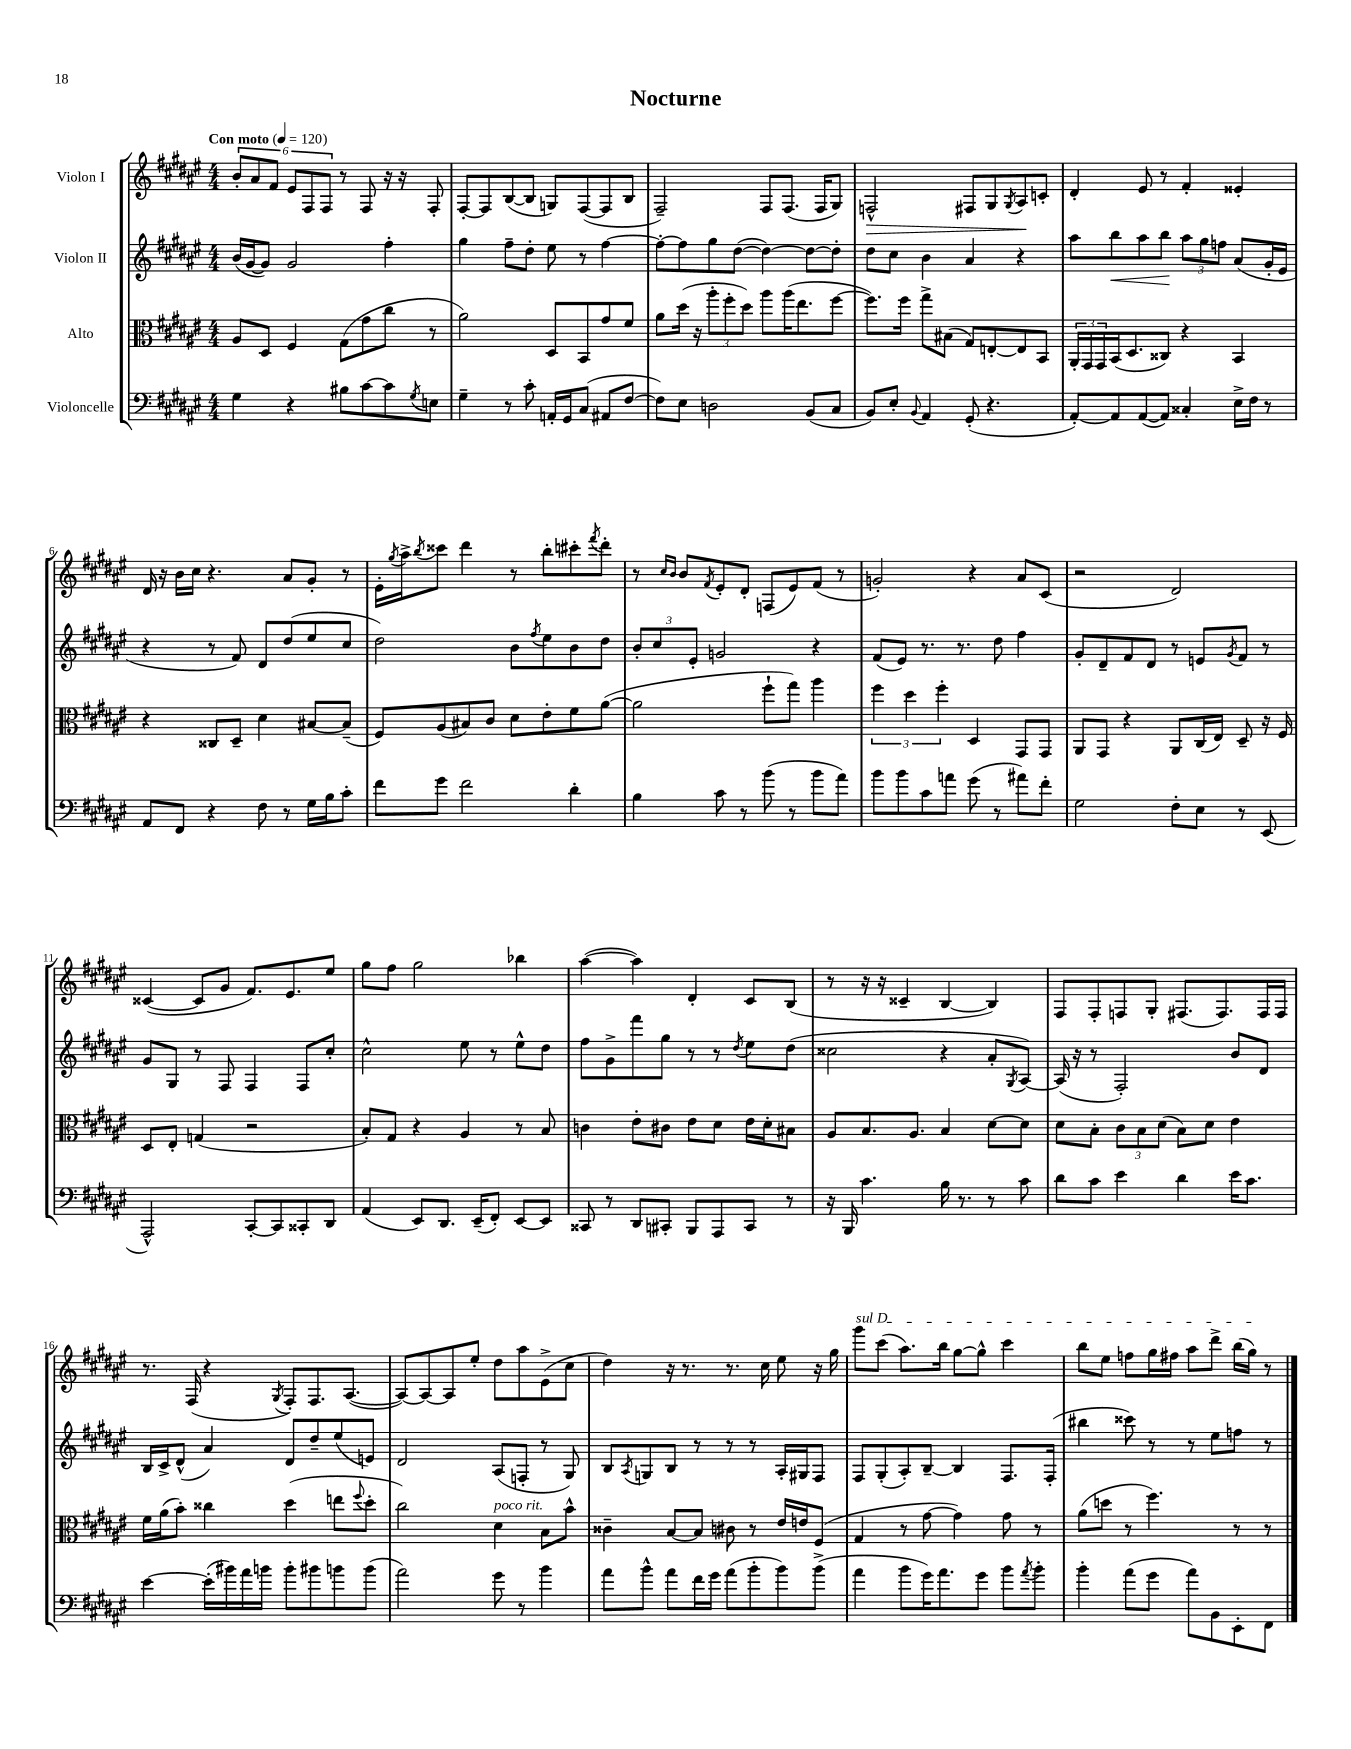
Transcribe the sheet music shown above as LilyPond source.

\header { title = "Nocturne" }
<<
\new StaffGroup <<
\new Staff = "s0" \with { instrumentName = "Violon I" } {
    \clef treble \key fis \major \numericTimeSignature \time 4/4 \tempo "Con moto" 4 = 120
    \tuplet 6/4 { b'8-. ais'8 fis'8 eis'8 fis8 fis8 } r8 fis8 r16 r16 fis8-. |
    fis8~-. fis8 b8~( b8 g8) fis8~( fis8 b8 |
    fis2--) fis8 fis8.( fis16 gis8) |
    f2-^\> fis8 gis8 \acciaccatura { gis8 } ais8\! c'8-. |
    dis'4-. eis'8 r8 fis'4-. eisis'4-. |
    dis'16 r16 b'16 cis''16 r4. ais'8 gis'8-. r8 |
    eis'16-. \acciaccatura { gis''8 } ais''16-> \acciaccatura { b''8 } cisis'''8 dis'''4 r8 b''8-. cis'''8-. \acciaccatura { fis'''8 } dis'''8-. |
    r8 \grace { cis''16 b'16 } b'8 \acciaccatura { fis'8 } eis'8-. dis'8-. f8( eis'8) fis'8( r8 |
    g'2-.) r4 ais'8 cis'8( |
    r2 dis'2) |
    cisis'4~( cisis'8 gis'8 fis'8.) eis'8. eis''8 |
    gis''8 fis''8 gis''2 bes''4 |
    ais''4~( ais''4) dis'4-. cis'8 b8( |
    r8 r16 r16 cisis'4-- b4~ b4) |
    fis8 fis8-. f8 gis8-. fis8.( fis8.) fis16 fis16 |
    r8. fis16( r4 \acciaccatura { gis8 } fis8-.) fis8. ais8.~( |
    ais8~) ais8~ ais8 eis''8-. dis''8 ais''8 eis'8->( cis''8 |
    dis''4) r16 r8. r8. cis''16 eis''8 r16 gis''16 |
    \once \override TextSpanner.bound-details.left.text = \markup { \italic "sul D" } gis'''8\startTextSpan cis'''8( ais''8.) b''16 gis''8~ gis''8-^ cis'''4 |
    b''8 eis''8 f''8 gis''16 fis''16 ais''8 dis'''8-> b''16( gis''16\stopTextSpan) r8 \bar "|." |
}
\new Staff = "s1" \with { instrumentName = "Violon II" } {
    \clef treble \key fis \major \numericTimeSignature \time 4/4
    b'16( gis'16~ gis'8) gis'2 fis''4-. |
    gis''4 fis''8-- dis''8-. eis''8 r8 fis''4~ |
    fis''8~-. fis''8 gis''8 dis''8~( dis''4~) dis''8~ dis''8-. |
    dis''8 cis''8 b'4 ais'4 r4 |
    ais''8 b''8\< ais''8 b''8\! \tuplet 3/2 { ais''8 gis''8 f''8 } ais'8( gis'16-. eis'16 |
    r4 r8 fis'8) dis'8 dis''8( eis''8 cis''8 |
    dis''2) b'8 \acciaccatura { fis''8 } eis''8 b'8 dis''8 |
    \tuplet 3/2 { b'8-. cis''8 eis'8-. } g'2 r4 |
    fis'8( eis'8) r8. r8. dis''8 fis''4 |
    gis'8-. dis'8-- fis'8 dis'8 r8 e'8 \acciaccatura { gis'8 } fis'8 r8 |
    gis'8 gis8 r8 fis8 fis4 fis8 cis''8-. |
    cis''2-^ eis''8 r8 eis''8-^ dis''8 |
    fis''8 gis'8-> fis'''8 gis''8 r8 r8 \acciaccatura { dis''8 } eis''8 dis''8( |
    cisis''2 r4 ais'8-. \acciaccatura { gis8 } ais8~) |
    ais16( r16 r8 fis2-.) b'8 dis'8 |
    b16 cis'16-> dis'8-^( ais'4) dis'8 dis''8-- eis''8( e'8) |
    dis'2 ais8( f8-. r8 gis8) |
    b8 \acciaccatura { ais8 } g8 b8 r8 r8 r8 ais16-. gis16 fis8 |
    fis8 gis8-.( ais8-.) b8~-- b4 fis8. fis16-.( |
    bis''4 cisis'''8) r8 r8 eis''8 f''8 r8 \bar "|." |
}
\new Staff = "s2" \with { instrumentName = "Alto" } {
    \clef alto \key fis \major \numericTimeSignature \time 4/4
    ais8 dis8 fis4 gis8( gis'8 cis''8 r8 |
    ais'2) dis8 b,8 gis'8 fis'8 |
    ais'8 dis''16( r16 \tuplet 3/2 { ais''8-. fis''8-. dis''8) } ais''8 ais''16( eis''8. fis''8~ |
    fis''8.) fis''16 gis''8-> bis8( gis8) e8~-. e8 b,8 |
    \tuplet 3/2 { ais,16-. gis,16 gis,16 } b,16( dis8. cisis8) r4 b,4 |
    r4 cisis8 dis8-- dis'4 bis8~ bis8--( |
    fis8) ais8( bis8) cis'8 dis'8 eis'8-. fis'8 ais'8~( |
    ais'2 fis''8-! gis''8) ais''4 |
    \tuplet 3/2 { fis''4 dis''4 fis''4-. } dis4 gis,8 gis,8 |
    ais,8 gis,8 r4 ais,8 cis16( eis16) dis8-- r16 fis16 |
    dis8 eis8-. g4( r2 |
    b8-.) gis8 r4 ais4 r8 b8 |
    c'4 eis'8-. cis'8 eis'8 dis'8 eis'16 dis'16-. bis8 |
    ais8 b8. ais8. b4 dis'8~ dis'8 |
    dis'8 b8-. \tuplet 3/2 { cis'8 b8 dis'8( } b8) dis'8 eis'4 |
    fis'16 ais'16( b'8-.) cisis''4 dis''4( e''8 \appoggiatura { fis''8 } dis''8-. |
    cis''2) dis'4^\markup { \italic "poco rit." } b8 b'8-^ |
    cisis'4-- b8~ b8 cis'8 r8 eis'16 e'16 fis8( |
    gis4 r8 gis'8~ gis'4) gis'8 r8 |
    ais'8( d''8 r8 fis''4.) r8 r8 \bar "|." |
}
\new Staff = "s3" \with { instrumentName = "Violoncelle" } {
    \clef bass \key fis \major \numericTimeSignature \time 4/4
    gis4 r4 bis8 cis'8~ cis'8 \acciaccatura { gis8 } e8 |
    gis4-- r8 cis'8-. a,16-. gis,16 cis8( ais,8 fis8~ |
    fis8) eis8 d2 b,8( cis8 |
    b,8) eis8-. \appoggiatura { b,8 } ais,4 gis,8-.( r4. |
    ais,8~-.) ais,8 ais,8~( ais,8) cisis4-. eis16-> fis16 r8 |
    ais,8 fis,8 r4 fis8 r8 gis16 b16 cis'8-. |
    fis'8 gis'8 fis'2 dis'4-. |
    b4 cis'8 r8 b'8( r8 b'8 ais'8) |
    b'8 b'8 cis'8 a'8 gis'8( r8 ais'8) fis'8-. |
    gis2 fis8-. eis8 r8 eis,8( |
    ais,,2-^) cis,8~-. cis,8 cisis,8-. dis,8 |
    ais,4( eis,8) dis,8. eis,16--( fis,8-.) eis,8~ eis,8 |
    cisis,8 r8 dis,8 cis,8-. b,,8 ais,,8 cis,8 r8 |
    r16 b,,16 cis'4. b16 r8. r8 cis'8 |
    dis'8 cis'8 eis'4 dis'4 eis'16 cis'8. |
    eis'4~ eis'16-.( bis'16) ais'16 b'16 b'8-. bis'8 b'8 b'8( |
    ais'2) gis'8 r8 b'4 |
    ais'8 b'8-^ ais'8 fis'16 gis'16 ais'8( b'8-. b'8) b'8->( |
    ais'4 b'8 gis'16) ais'8. gis'8 b'8 \acciaccatura { ais'8 } b'8-. |
    b'4-. ais'8( gis'8 ais'8) b,8 eis,8-. fis,8 \bar "|." |
}
>>
>>
